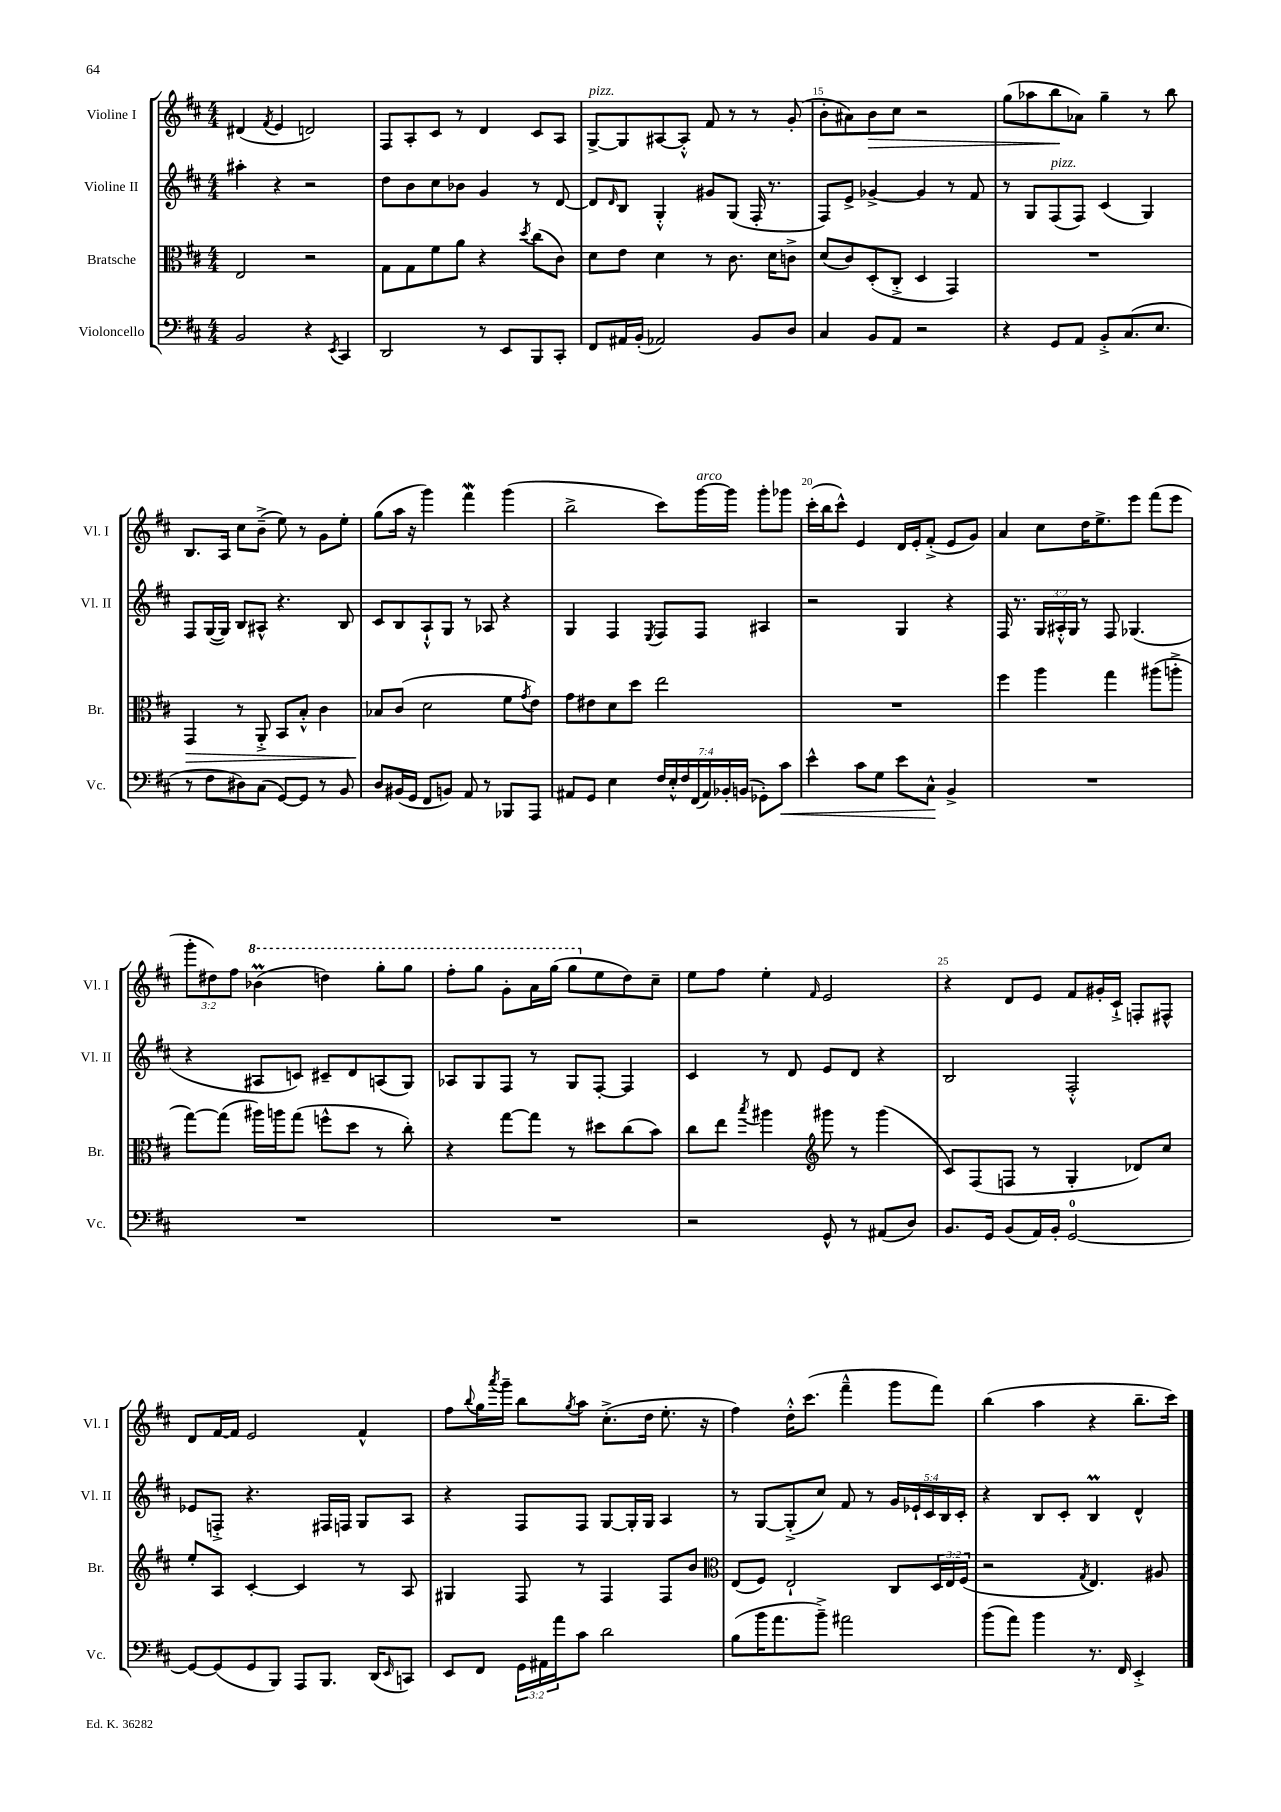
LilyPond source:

<<
\new StaffGroup <<
\new Staff = "s0" \with { instrumentName = "Violine I" shortInstrumentName = "Vl. I" } {
    \clef treble \key d \major \numericTimeSignature \time 4/4 \override Staff.TupletNumber.text = #tuplet-number::calc-fraction-text
    dis'4( \acciaccatura { fis'8 } e'4 d'2) |
    fis8 a8-. cis'8 r8 d'4 cis'8 a8 |
    g8~->^\markup { \italic "pizz." } g8 ais8~ ais8-.-^ fis'8 r8 r8 g'8-.( |
    b'8-. ais'8) b'8\> cis''8 r2 |
    g''8( aes''8 b''8\! aes'8) g''4-- r8 b''8 |
    b8. a16 cis''8 b'8--->( e''8) r8 g'8 e''8-. |
    g''8( a''16 r16 g'''4) fis'''4\mordent g'''4( |
    b''2-> cis'''8) g'''16~^\markup { \italic "arco" } g'''16 g'''8-. ges'''8 |
    cis'''16-.( b''16 cis'''8-^) e'4 d'16 e'16-. fis'8-.->( e'8 g'8) |
    a'4 cis''8 d''16 e''8.-> e'''8 fis'''8( e'''8 |
    \tuplet 3/2 { g'''8-. dis''8) fis''8 } \ottava #1 bes''4\prall( d'''!4) g'''8-. g'''8 |
    fis'''8-. g'''8 g''8-. a''16 g'''16( g'''8 \ottava #0 e''8 d''8) cis''8-- |
    e''8 fis''8 e''4-. \grace { fis'16 } e'2 |
    r4 d'8 e'8 fis'8 gis'16-. cis'16-!-> f8-. fis8-^ |
    d'8 fis'16~ fis'16 e'2 fis'4-^ |
    fis''8 \appoggiatura { b''8 } g''16 \acciaccatura { a'''8 } g'''16-- b''8 \acciaccatura { g''8 } a''8 cis''8.-.->( d''16 e''8.-. r16 |
    fis''4) d''16-.-^ cis'''8.( fis'''4---^ g'''8 fis'''8) |
    b''4( a''4 r4 b''8.-- cis'''16) \bar "|." |
}
\new Staff = "s1" \with { instrumentName = "Violine II" shortInstrumentName = "Vl. II" } {
    \clef treble \key d \major \numericTimeSignature \time 4/4 \override Staff.TupletNumber.text = #tuplet-number::calc-fraction-text
    ais''4-. r4 r2 |
    d''8 b'8 cis''8 bes'8 g'4 r8 d'8~ |
    d'8 \grace { d'16 } b8 g4-.-^ gis'8 g8( fis16-. r8. |
    fis8) e'8-> ges'4~-> ges'4 r8 fis'8 |
    r8 g8 fis8^\markup { \italic "pizz." }( fis8) cis'4( g4) |
    fis8 g16~( g16) b8 ais8-^ r4. b8 |
    cis'8 b8 a8-!-^ g8 r8 aes8 r4 |
    g4 fis4 \acciaccatura { e8 } fis8 fis8 ais4 |
    r2 g4 r4 |
    fis16 r8. \tuplet 3/2 { g16 ais16-.-^ g16 } r8 fis8 ges4.( |
    r4 ais8 c'8) cis'8-- d'8 a8( g8) |
    aes8 g8 fis8 r8 g8 fis8~-. fis4 |
    cis'4 r8 d'8 e'8 d'8 r4 |
    b2 fis2-.-^ |
    ees'8 f8-.-> r4. fis16 f16 g8 a8 |
    r4 fis8 fis8 g8~ g16-. g16 a4 |
    r8 g8~ g8-.->( cis''8) fis'8 r8 \tuplet 5/4 { g'16 ees'16-! cis'16 b16 cis'16-. } |
    r4 b8 cis'8-. b4\prall d'4-^ \bar "|." |
}
\new Staff = "s2" \with { instrumentName = "Bratsche" shortInstrumentName = "Br." } {
    \clef alto \key d \major \numericTimeSignature \time 4/4 \override Staff.TupletNumber.text = #tuplet-number::calc-fraction-text
    e2 r2 |
    g8 g8 fis'8 a'8 r4 \acciaccatura { d''8 } cis''8( cis'8) |
    d'8 e'8 d'4 r8 cis'8. d'16 c'8-> |
    d'8( cis'8) d8-.( cis8-.-> d4 g,4) |
    R1 |
    g,4\> r8 a,8-.-> b,8 b8-.-^ cis'4 |
    bes8\! cis'8( d'2 fis'8 \acciaccatura { g'8 } e'8) |
    g'8 eis'8 d'8 d''8 e''2 |
    R1 |
    fis''4 a''4 g''4 ais''8( a''8-.-> |
    g''8~) g''8( ais''16) a''16 g''8( f''8-^ d''8 r8 cis''8-.) |
    r4 g''8~ g''8 r8 dis''8 cis''8( b'8) |
    cis''8 e''8 \acciaccatura { b''8 } ais''4 \clef treble gis'''8 r8 gis'''4( |
    cis'8) fis8( f8 r8 g4-. des'8) cis''8 |
    e''8-. a8 cis'4~-. cis'4 r8 a8 |
    gis4 fis8 r8 fis4 fis8 b'8 |
    \clef alto e8( fis8) e2-! cis8 \tuplet 3/2 { d16 e16 fis16( } |
    r2 \acciaccatura { g8 } e4.) ais8 \bar "|." |
}
\new Staff = "s3" \with { instrumentName = "Violoncello" shortInstrumentName = "Vc." } {
    \clef bass \key d \major \numericTimeSignature \time 4/4 \override Staff.TupletNumber.text = #tuplet-number::calc-fraction-text
    b,2 r4 \acciaccatura { e,8 } cis,4 |
    d,2 r8 e,8 b,,8 cis,8-. |
    fis,8 ais,16 b,16-.( aes,2) b,8 d8 |
    cis4 b,8 a,8 r2 |
    r4 g,8 a,8 b,8-.-> cis8.( e8. |
    r8 fis8 dis8) cis8( g,8~) g,8 r8 b,8 |
    d8 bis,16( g,16 fis,8 b,8) a,8 r8 bes,,8 a,,8 |
    ais,8 g,8 e4 \tuplet 7/4 { fis16 e16-.-^ fis16 fis,16( ais,16) bes,16-. b,16( } ges,8-.) cis'8\< |
    e'4-^ cis'8 g8 e'8 cis8-^\! b,4-> |
    R1 |
    R1 |
    R1 |
    r2 g,8-^ r8 ais,8( d8) |
    b,8. g,16 b,8( a,16) b,16-. g,2-0~ |
    g,8~ g,8( g,8 b,,8) a,,8 b,,8. d,16( \grace { e,16 } c,8) |
    e,8 fis,8 \tuplet 3/2 { g,16 ais,16 a'16 } cis'8 d'2 |
    b8( b'16 a'8. b'8--->) ais'2 |
    b'8( a'8) b'4 r8. fis,16 e,4-.-> \bar "|." |
}
>>
>>
\layout { \context { \Score currentBarNumber = #12 \override BarNumber.break-visibility = ##(#f #t #t) barNumberVisibility = #(every-nth-bar-number-visible 5) } }
